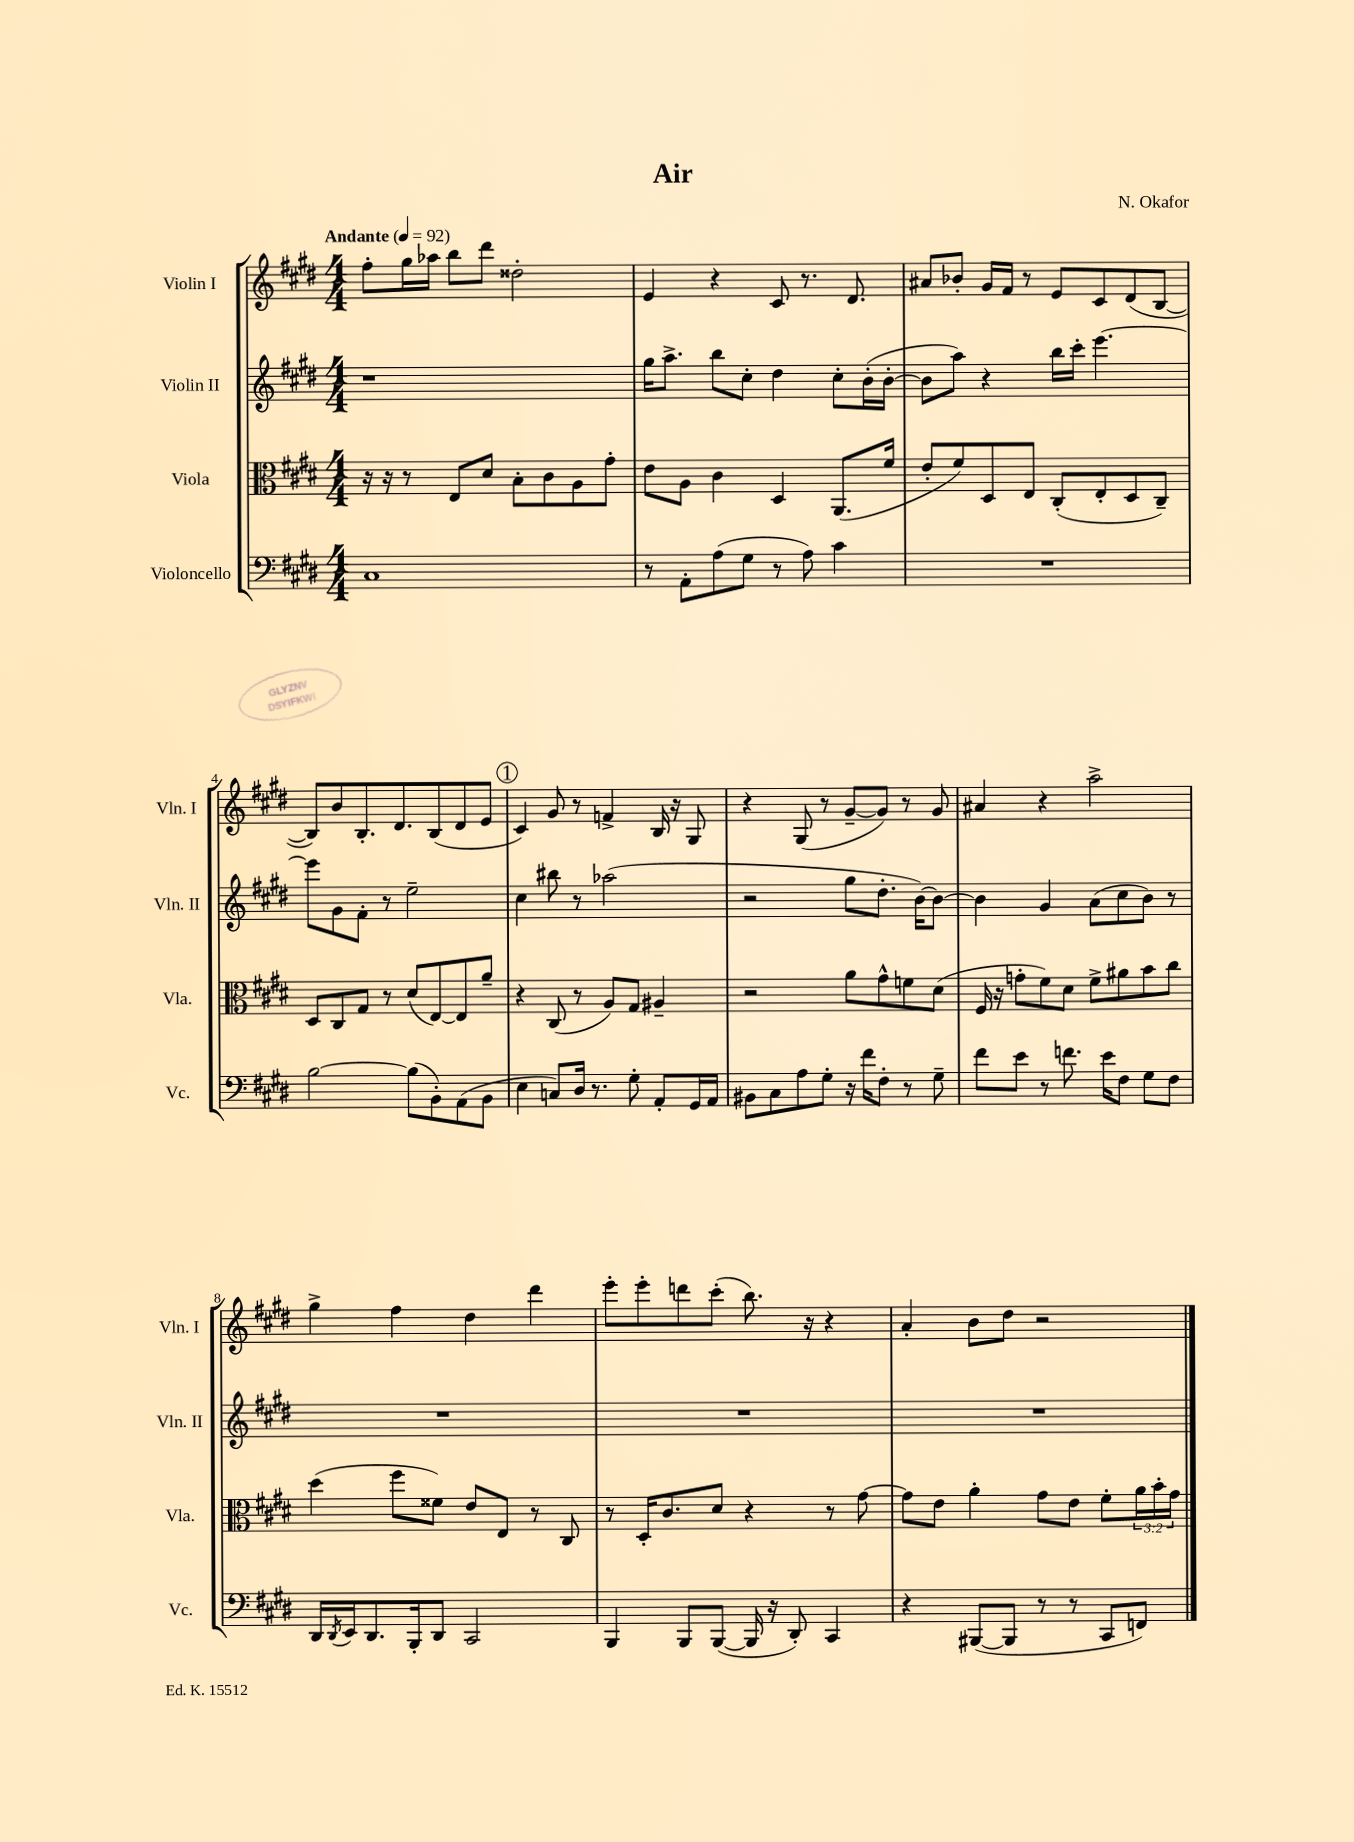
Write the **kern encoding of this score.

**kern	**kern	**kern	**kern
*staff4	*staff3	*staff2	*staff1
*clefF4	*clefC3	*clefG2	*clefG2
*k[f#c#g#d#]	*k[f#c#g#d#]	*k[f#c#g#d#]	*k[f#c#g#d#]
*M4/4	*M4/4	*M4/4	*M4/4
*MM92	*MM92	*MM92	*MM92
1C#	16r	1r	8ff#'
.	16r	.	.
.	8r	.	16gg#
.	.	.	16aa-
.	8E	.	8bb
.	8d#	.	8ddd#
.	8B'	.	2dd##'
.	8c#	.	.
.	8A	.	.
.	8g#'	.	.
=	=	=	=
8r	8e	16gg#	4e
.	.	8.aa^	.
8AA'	8A	.	.
(8A	4c#	8bb	4r
8G#	.	8cc#'	.
8r	4D#	4dd#	8c#
8A)	.	.	8.r
4c#	(8.AA	8cc#'	.
.	.	.	8.d#
.	.	(16b'	.
.	16f#	[16b'	.
=	=	=	=
1r	8e'	8b]	8a#
.	8f#)	8aa)	8b-'
.	8D#	4r	16g#
.	.	.	16f#
.	8E	.	8r
.	(8C#'	16bb	8e
.	.	16ccc#'	.
.	8E'	[4.eee	8c#
.	8D#	.	(8d#
.	8C#~)	.	[8B
=	=	=	=
[2B	8D#	8eee]	8B])
.	8C#	8g#	8b
.	8G#	8f#'	8.B'
.	8r	8r	.
.	.	.	8.d#
(8B]	(8d#	2ee~	.
8BB')	[8E)	.	(8B
(8AA	8E]	.	8d#
8BB	8a~	.	8e
=	=	=	=
4E	4r	4cc#	4c#)
8C)	(8C#	8bb#	8g#
16D#	8r	8r	8r
8.r	.	.	.
.	8A)	(2aa-	4f^
8G#'	8G#	.	.
8AA'	4A#~	.	16B
.	.	.	16r
16GG#	.	.	8G#
16AA	.	.	.
=	=	=	=
8BB#	2r	2r	4r
8C#	.	.	.
8A	.	.	(8G#
8G#'	.	.	8r
16r	8a	8gg#	[8g#~
16f#	.	.	.
8F#'	8g#^^	8.dd#'	8g#])
8r	8f	.	8r
.	.	[16b)	.
8G#~	(8d#	8b_	8g#
=	=	=	=
8f#	16F#	4b]	4a#
.	16r	.	.
8e	8g'	.	.
8r	8f#)	4g#	4r
8.f	8d#	.	.
.	8f#^	(8a	2aa^
16e	.	.	.
8F#	8a#	8cc#	.
8G#	8b	8b)	.
8F#	8cc#	8r	.
=	=	=	=
16DD#	(4dd#	1r	4gg#^
8qDD#	.	.	.
16EE	.	.	.
8.DD#	.	.	.
.	8ff#	.	4ff#
16BBB'	.	.	.
8DD#	8f##)	.	.
2CC#	8e	.	4dd#
.	8E	.	.
.	8r	.	4ddd#
.	8C#	.	.
=	=	=	=
4BBB	8r	1r	8eee'
.	16D#'	.	8eee'
.	8.c#	.	.
8BBB	.	.	8ddd
([8BBB	8d#	.	(8ccc#'
16BBB]	4r	.	8.bb)
16r	.	.	.
8DD#')	.	.	.
.	.	.	16r
4CC#	8r	.	4r
.	[8g#	.	.
=	=	=	=
4r	8g#]	1r	4a'
.	8e	.	.
([8BBB#	4a'	.	8b
8BBB#]	.	.	8dd#
8r	8g#	.	2r
8r	8e	.	.
8CC#	8f#'	.	.
8FF)	24a	.	.
.	24b'	.	.
.	24g#	.	.
==	==	==	==
*-	*-	*-	*-
